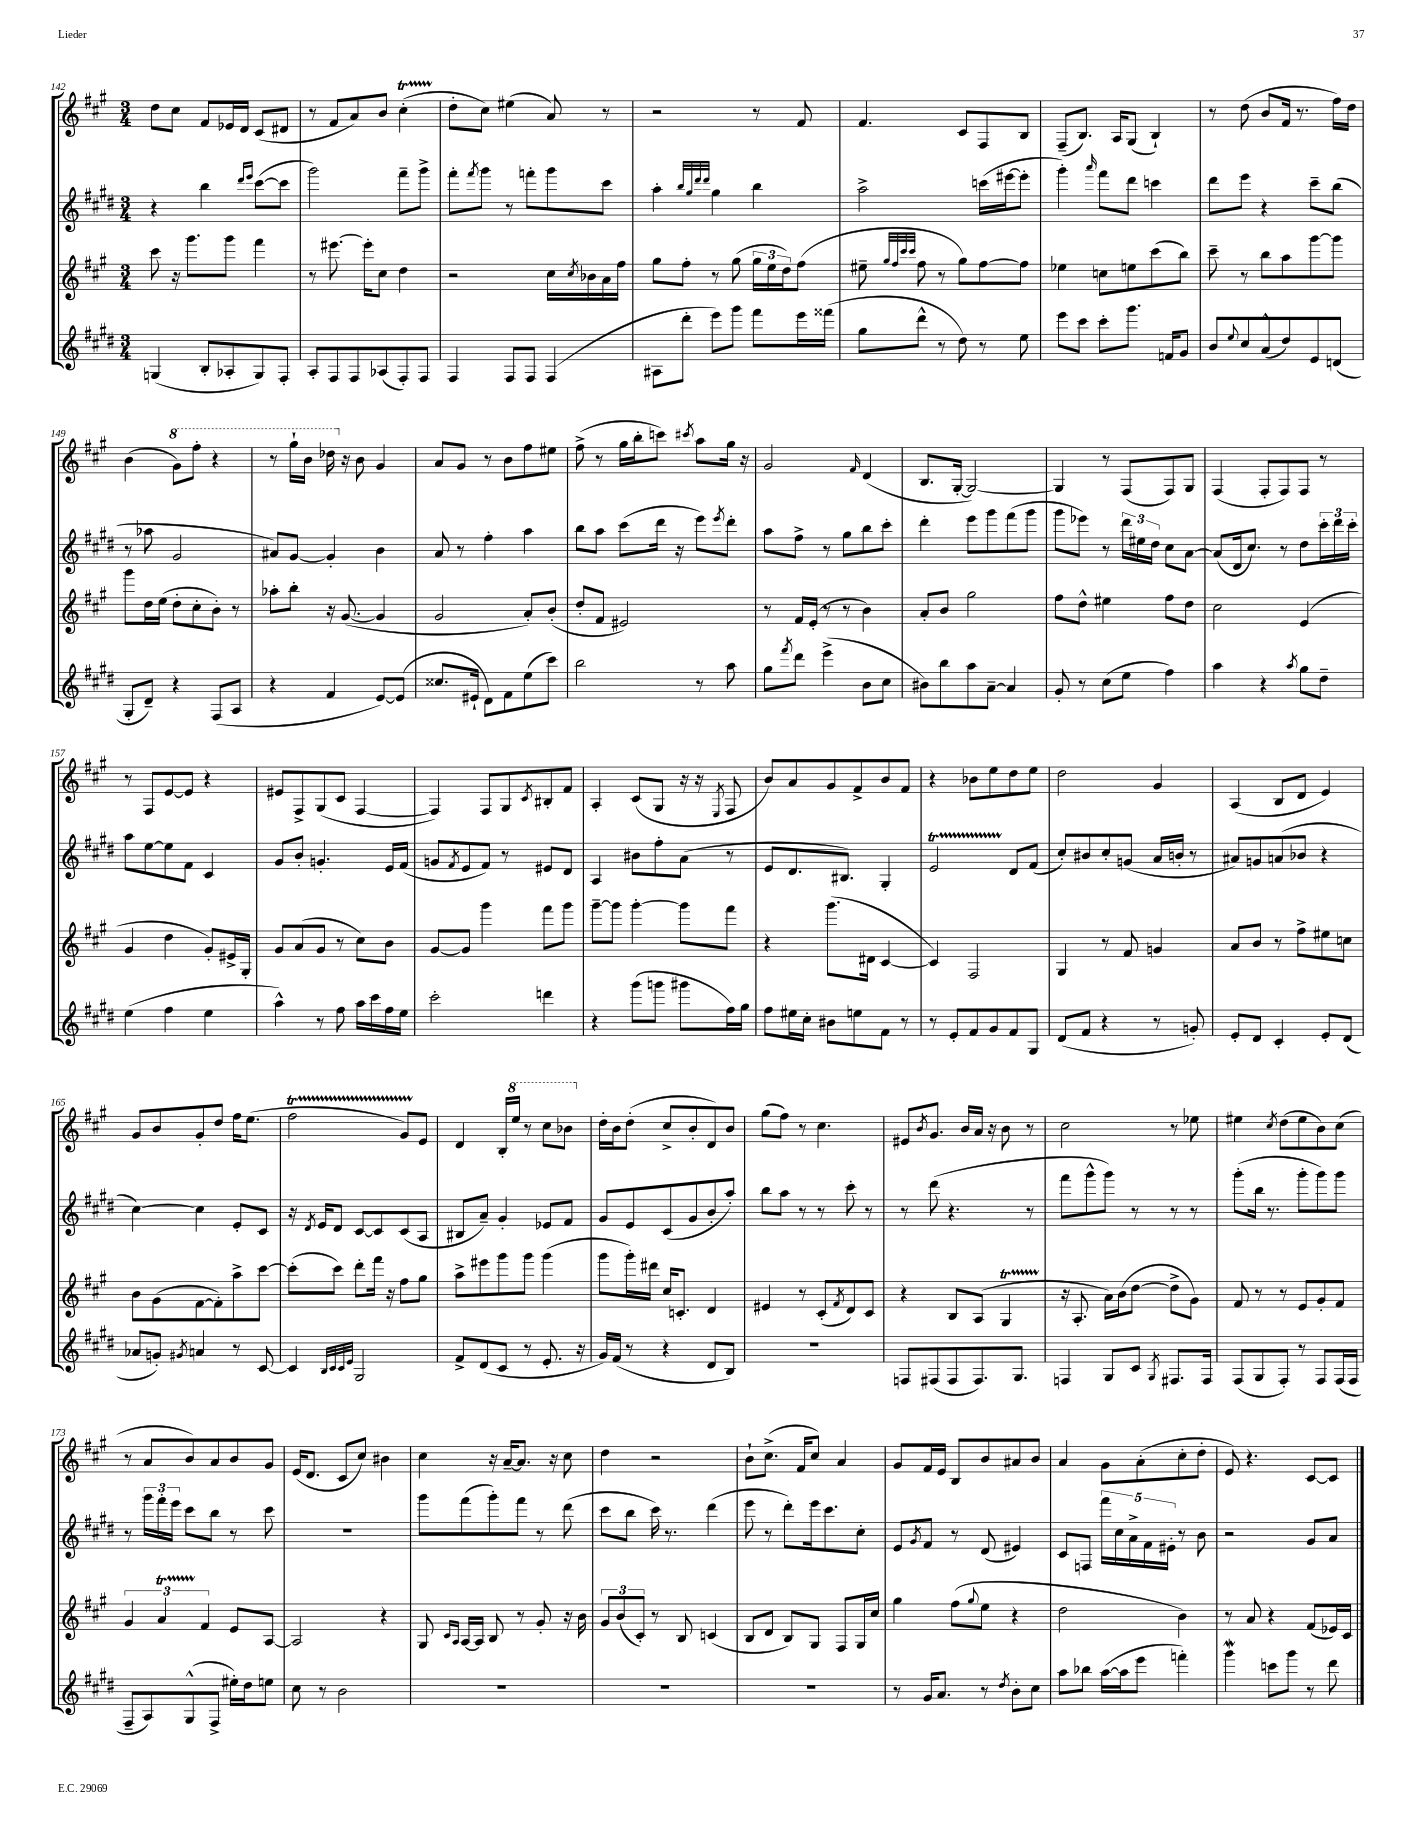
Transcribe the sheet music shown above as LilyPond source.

<<
\new StaffGroup <<
\new Staff = "s0" {
    \clef treble \key a \major \numericTimeSignature \time 3/4
    d''8 cis''8 fis'8 ees'16 d'16 cis'8( dis'8 |
    r8 fis'8 a'8) b'8 cis''4-.\startTrillSpan( |
    d''8-.\stopTrillSpan cis''8) eis''4( a'8) r8 |
    r2 r8 fis'8 |
    fis'4. cis'8 fis8 b8 |
    fis8--( b8.) a16 gis8( b4-!) |
    r8 d''8( b'8 fis'16 r8. fis''16) d''16 |
    b'4( \ottava #1 gis''8) fis'''8-. r4 |
    r8 gis'''16-! b''16 des'''16 \ottava #0 r16 b'8 gis'4 |
    a'8 gis'8 r8 b'8 fis''8 eis''8 |
    fis''8->( r8 gis''16 b''16-. c'''8) \acciaccatura { cis'''8 } a''8 gis''16 r16 |
    gis'2 \grace { fis'16 } d'4( |
    b8. gis16~-. gis2~) |
    gis4 r8 fis8( fis8) gis8 |
    fis4( fis8-. fis8) fis8 r8 |
    r8 fis8 e'8~ e'8 r4 |
    eis'8 fis8-> gis8( cis'8 fis4~ |
    fis4) fis8 gis8 \acciaccatura { cis'8 } bis8-. fis'8 |
    a4-. cis'8( gis8 r16 r16 \acciaccatura { e8 } fis8 |
    b'8) a'8 gis'8 fis'8-> b'8 fis'8 |
    r4 bes'8 e''8 d''8 e''8 |
    d''2 gis'4 |
    a4( b8 d'8 e'4) |
    gis'8 b'8 gis'8-. d''8 fis''16 e''8.( |
    fis''2\startTrillSpan gis'8) e'8\stopTrillSpan |
    d'4 b16-. \ottava #1 e'''16 r8 cis'''8 bes''8 \ottava #0 |
    d''16-. b'16 d''8-.( cis''8-> b'8-. d'8) b'8 |
    gis''8( fis''8) r8 cis''4. |
    eis'8 \acciaccatura { b'8 } gis'8. b'16 a'16 r16 b'8 r8 |
    cis''2 r8 ees''8 |
    eis''4 \acciaccatura { cis''8 } d''8( eis''8 b'8) cis''8( |
    r8 a'8 b'8) a'8 b'8 gis'8 |
    e'16( d'8. cis'8 cis''8) bis'4 |
    cis''4 r16 a'16~-- a'8. r16 cis''8 |
    d''4 r2 |
    b'8-! cis''8.->( fis'16 cis''8) a'4 |
    gis'8 fis'16 e'16 b8 b'8 ais'8 b'8 |
    a'4 gis'8 a'8-.( cis''8-. d''8-. |
    e'8) r4. cis'8~ cis'8 \bar "|." |
}
\new Staff = "s1" {
    \clef treble \key e \major \numericTimeSignature \time 3/4
    r4 b''4 \grace { dis'''16 e'''16 } cis'''8~( cis'''8 |
    gis'''2) fis'''8-- gis'''8-> |
    fis'''8-. \acciaccatura { fis'''8 } gis'''8 r8 f'''8-. gis'''8 cis'''8 |
    a''4-. \grace { b''32 gis''32 dis'''32 dis'''32 } gis''4 b''4 |
    a''2-> c'''16( eis'''16~ eis'''8-. |
    gis'''4-.) \grace { a'''16 } fis'''8 dis'''8 c'''4 |
    dis'''8 e'''8 r4 cis'''8-- b''8( |
    r8 aes''8 gis'2 |
    ais'8) gis'8~ gis'4-. b'4 |
    a'8 r8 fis''4-. a''4 |
    b''8 a''8 cis'''8( dis'''16 r16 e'''8) \acciaccatura { e'''8 } dis'''8-. |
    a''8 fis''8-> r8 gis''8 b''8 cis'''8-. |
    dis'''4-. e'''8 gis'''8 fis'''8( gis'''8 |
    gis'''8 ees'''8) r8 \tuplet 3/2 { dis'''16 eis''16 dis''16 } cis''8 a'8~ |
    a'8( dis'16 cis''8.) r8 dis''8 \tuplet 3/2 { cis'''16-. dis'''16 cis'''16-. } |
    a''8 e''8~ e''8 fis'8 cis'4 |
    gis'8 b'8-. g'4.-. e'16 fis'16( |
    g'8 \acciaccatura { fis'8 } e'8 fis'8) r8 eis'8 dis'8 |
    a4 bis'8 fis''8-. a'8( r8 |
    e'8 dis'8. bis8.) gis4-. |
    e'2\startTrillSpan dis'8\stopTrillSpan fis'8( |
    cis''8-.) bis'8 cis''8-. g'8( a'16 b'16-. r8 |
    ais'8) g'8 a'8( bes'8 r4 |
    cis''4~) cis''4 e'8-. cis'8 |
    r16 \acciaccatura { dis'8 } e'16 dis'8 cis'8~ cis'8 cis'8( a8 |
    bis8 a'8--) gis'4-. ees'8 fis'8 |
    gis'8 e'8 cis'8( gis'8 b'8-. a''8-.) |
    b''8 a''8 r8 r8 cis'''8-. r8 |
    r8 dis'''8( r4. r8 |
    fis'''8 gis'''8-^ gis'''8) r8 r8 r8 |
    gis'''8-.( b''16 r8. gis'''8-. gis'''8) gis'''8 |
    r8 \tuplet 3/2 { gis'''16 fis'''16-. e'''16 } cis'''8 b''8 r8 cis'''8 |
    R2. |
    gis'''8 fis'''8( gis'''8-.) fis'''8 r8 dis'''8( |
    cis'''8 b''8 cis'''16) r8. dis'''4( |
    e'''8 r8 dis'''8-.) e'''16 cis'''8. cis''8-. |
    e'8 \acciaccatura { gis'8 } fis'8 r8 dis'8( eis'4) |
    cis'8 f8 \tuplet 5/4 { fis'''16 cis''16 a'16-> fis'16 eis'16-. } r8 b'8 |
    r2 gis'8 a'8 \bar "|." |
}
\new Staff = "s2" {
    \clef treble \key a \major \numericTimeSignature \time 3/4
    cis'''8 r16 gis'''8. gis'''8 fis'''4 |
    r8 eis'''8.~ eis'''16-. cis''8 d''4 |
    r2 cis''16 \acciaccatura { cis''8 } bes'16 a'16 fis''16 |
    gis''8 fis''8-. r8 gis''8( \tuplet 3/2 { gis''16 e''16 d''16) } fis''8( |
    eis''8-- \grace { gis''32 fis''32 cis'''32 cis'''32 } fis''8 r8 gis''8) fis''8~ fis''8 |
    ees''4 c''8 e''8 cis'''8( b''8) |
    cis'''8-- r8 b''8 a''8 gis'''8~ gis'''8 |
    gis'''8 d''16 e''16( d''8-. cis''8-. b'8-.) r8 |
    aes''8-. b''8-. r16 gis'8.~( gis'4 |
    gis'2 a'8-.) b'8-.( |
    d''8-. fis'8 eis'2) |
    r8 fis'16 e'16-.( r8 r8 b'4) |
    a'8-. b'8 gis''2 |
    fis''8 d''8-^ eis''4 fis''8 d''8 |
    cis''2 e'4( |
    gis'4 d''4 gis'8-.) eis'16-> gis16-. |
    gis'8 a'8( gis'8 r8 cis''8) b'8 |
    gis'8~ gis'8 gis'''4 fis'''8 gis'''8 |
    gis'''8~-- gis'''8 gis'''4~-. gis'''8 fis'''8 |
    r4 gis'''8.( dis'16 cis'4~ |
    cis'4) fis2 |
    gis4 r8 fis'8 g'4 |
    a'8 b'8 r8 fis''8-> eis''8 c''8 |
    b'8 gis'8( fis'8~ fis'8-.) a''8-> cis'''8~ |
    cis'''8-.( cis'''8) d'''8-. fis'''16 r16 fis''8 gis''8 |
    a''8-> eis'''8 gis'''8 gis'''8 gis'''4( |
    gis'''8 gis'''16-.) dis'''16 cis''16 c'8.-. d'4 |
    eis'4 r8 cis'8-.( \acciaccatura { fis'8 } d'8) cis'8 |
    r4 b8 a8( gis4\startTrillSpan |
    r16\stopTrillSpan a8.-. a'16) b'16( d''8~ d''8-> gis'8) |
    fis'8 r8 r8 e'8 gis'8-. fis'8 |
    \tuplet 3/2 { gis'4 a'4\startTrillSpan fis'4\stopTrillSpan } e'8 a8~ |
    a2 r4 |
    gis8 \grace { cis'16 a16 } a16~ a16 b8 r8 gis'8-. r16 b'16 |
    \tuplet 3/2 { gis'8 b'8( cis'8-.) } r8 b8 c'4( |
    b8 d'8 b8) gis8 fis8 gis16 cis''16 |
    gis''4 fis''8( \appoggiatura { gis''8 } e''8 r4 |
    d''2 b'4) |
    r8 a'8 r4 fis'8( ees'16) cis'16 \bar "|." |
}
\new Staff = "s3" {
    \clef treble \key e \major \numericTimeSignature \time 3/4
    g4( b8-. aes8-. g8) fis8-. |
    a8-. fis8 fis8 aes8( fis8-.) fis8 |
    fis4 fis8 fis8 fis4( |
    ais8 dis'''8-. e'''8) gis'''8 fis'''8 e'''16 fisis'''16( |
    gis''8 dis'''8-^ r8 dis''8) r8 e''8 |
    e'''8 cis'''8 cis'''8-. gis'''8. f'16 gis'8 |
    b'8 \appoggiatura { e''8 } cis''8 a'8-^( dis''8) e'8 d'8( |
    gis8-. dis'8--) r4 fis8( a8 |
    r4 fis'4 e'8~) e'8( |
    cisis''8. eis'16-! dis'8) fis'8 e''8( cis'''8) |
    b''2 r8 a''8 |
    gis''8 \acciaccatura { fis'''8 } dis'''8 e'''4->( b'8 cis''8 |
    bis'8) b''8 a''8 a'8~-- a'4 |
    gis'8-. r8 cis''8( e''8 fis''4) |
    a''4 r4 \acciaccatura { a''8 } gis''8 dis''8-- |
    e''4( fis''4 e''4 |
    a''4-^) r8 fis''8 a''16 cis'''16 fis''16 e''16 |
    cis'''2-. d'''4 |
    r4 gis'''8( g'''8 gis'''8 fis''16) gis''16 |
    fis''8 eis''16 cis''16-. bis'8 e''8 fis'8 r8 |
    r8 e'8-. fis'8 gis'8 fis'8 gis8 |
    dis'8( fis'8 r4 r8 g'8-.) |
    e'8-. dis'8 cis'4-. e'8-. dis'8( |
    aes'8 g'8-.) \acciaccatura { gis'8 } a'4 r8 cis'8~ |
    cis'4 \grace { b32 cis'32 cis'32 e'32 } gis2 |
    fis'8-> dis'8( cis'8 r8 e'8.-. r16 |
    gis'16) fis'16( r8 r4 dis'8 b8) |
    R2. |
    f8 fis8( fis8 fis8.) gis8. |
    f4 gis8 cis'8 \acciaccatura { gis8 } fis8. fis16 |
    fis8( gis8 fis8-.) r8 fis8 fis16( fis16 |
    fis8-- a8) gis8-^( fis8-> eis''16-.) dis''16 e''8 |
    cis''8 r8 b'2 |
    R2. |
    R2. |
    R2. |
    r8 gis'16 a'8. r8 \acciaccatura { dis''8 } b'8-. cis''8 |
    a''8 bes''8 a''16~( a''16 e'''8 f'''4-.) |
    gis'''4\mordent c'''8 gis'''8 r8 dis'''8 \bar "|." |
}
>>
>>
\layout { \context { \Score currentBarNumber = #142 } }
